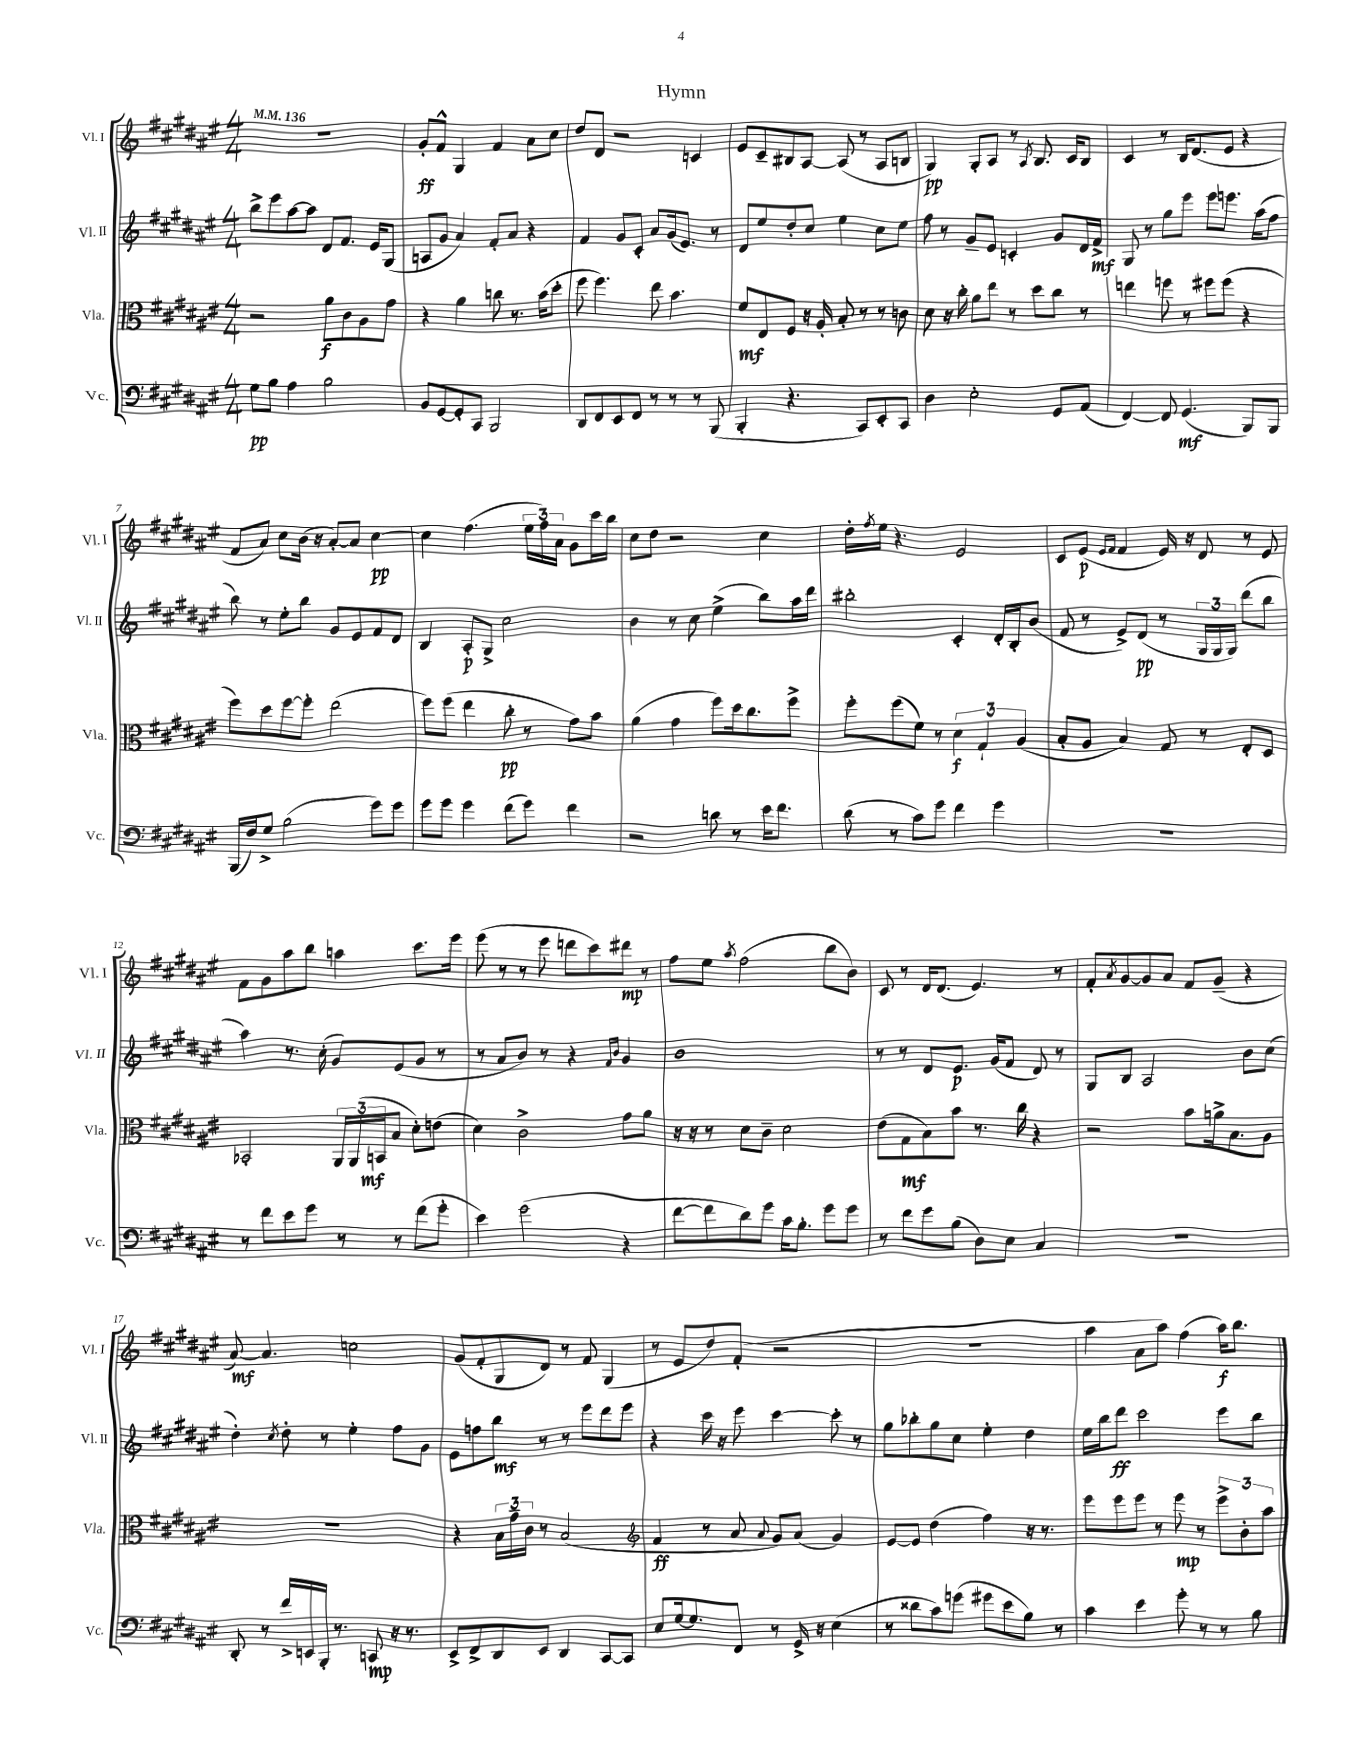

**kern	**dynam	**kern	**dynam	**kern	**dynam	**kern	**dynam
*part4	*part4	*part3	*part3	*part2	*part2	*part1	*part1
*staff4	*staff4	*staff3	*staff3	*staff2	*staff2	*staff1	*staff1
*I"Vc.	*	*I"Vla.	*	*I"Vl. II	*	*I"Vl. I	*
*I'Vc.	*	*I'Vla.	*	*I'Vl. II	*	*I'Vl. I	*
*clefF4	*	*clefC3	*	*clefG2	*	*clefG2	*
*k[f#c#g#d#a#e#]	*	*k[f#c#g#d#a#e#]	*	*k[f#c#g#d#a#e#]	*	*k[f#c#g#d#a#e#]	*
*M4/4	*	*M4/4	*	*M4/4	*	*M4/4	*
*MM136	*	*MM136	*	*MM136	*	*MM136	*
=1	=1	=1	=1	=1	=1	=1	=1
8G#\L	pp	2r	.	8bb^\L	.	1r	.
8B\J	.	.	.	8eee#\	.	.	.
4A#\	.	.	.	[8aa#\	.	.	.
.	.	.	.	8aa#\J]	.	.	.
2B\	.	8a#\L	f	8d#/L	.	.	.
.	.	8c#\	.	8.f#/J	.	.	.
.	.	8A#\	.	.	.	.	.
.	.	.	.	16e#/KL	.	.	.
.	.	8g#\J	.	(8G#/J	.	.	.
=2	=2	=2	=2	=2	=2	=2	=2
8BB/L	.	4r	.	8An/L	.	8g#'/L	ff
[8GG#/	.	.	.	8g#/J	.	8f#^^/J	.
8GG#'/]	.	4a#\	.	4a#/)	.	4G#/	.
8CC#/J	.	.	.	.	.	.	.
2BBB/	.	8ccn\	.	8f#'/L	.	4f#/	.
.	.	8.r	.	8a#/J	.	.	.
.	.	.	.	4r	.	8a#\L	.
.	.	(16b\KL	.	.	.	.	.
.	.	8dd#'\J	.	.	.	8cc#\J	.
=3	=3	=3	=3	=3	=3	=3	=3
8DD#/L	.	8ff#\	.	4f#/	.	8dd#/L	.
8FF#/	.	4.ff#\)	.	.	.	8d#/J	.
8EE#/	.	.	.	8g#/L	.	2r	.
8FF#/J	.	.	.	8c#'/J	.	.	.
8r	.	8ee#\	.	8a#/L	.	.	.
8r	.	4.b\	.	(16g#/k	.	.	.
.	.	.	.	8.e#/J)	.	.	.
8r	.	.	.	.	.	4cn/	.
(8BBB/	.	.	.	8r	.	.	.
=4	=4	=4	=4	=4	=4	=4	=4
4BBB'/	.	8f#/L	mf	8d#/L	.	8e#/L	.
.	.	8E#/	.	8ee#/	.	8c#~/	.
4.r	.	8F#/J	.	8dd#'/	.	8B#X/	.
.	.	16r	.	8cc#/J	.	[8A#/J	.
.	.	16A#'/	.	.	.	.	.
.	.	8B'/	.	4ee#\	.	(8A#/]	.
8CC#/L)	.	8r	.	.	.	8r	.
8EE#'/	.	8r	.	8cc#\L	.	8A#/L	.
8CC#/J	.	8cn\	.	8ee#\J	.	8Bn/J	.
=5	=5	=5	=5	=5	=5	=5	=5
4D#\	.	8d#\	.	8ff#\	.	4G#/)	pp
.	.	16r	.	8r	.	.	.
.	.	16cc#'\	.	.	.	.	.
2E#'\	.	8a#\L	.	8g#~/L	.	8G#'/L	.
.	.	8ee#\J	.	8e#/J	.	8A#/J	.
.	.	8r	.	4cn'/	.	8r	.
.	.	.	.	.	.	8qA#/	.
.	.	8dd#\L	.	.	.	8.B/	.
8GG#/L	.	8cc#\J	.	8g#/L	.	.	.
.	.	.	.	.	.	16c#/KL	.
(8AA#/J	.	8r	.	16d#/L	.	8B/J	.
.	.	.	.	16f#^/JJ	mf	.	.
=6	=6	=6	=6	=6	=6	=6	=6
[4FF#/)	.	4een\	.	8G#/	.	4c#/	.
.	.	.	.	8r	.	.	.
8FF#/]	.	8ffn\	.	8gg#\L	.	8r	.
(4.GG#/	mf	8r	.	8eee#\J	.	16B/KL	.
.	.	.	.	.	.	(8.d#/	.
.	.	8ff#X\L	.	8eee#\L	.	.	.
.	.	(8ff#\J	.	8.eeen\J	.	8e#/J	.
8BBB/L)	.	4r	.	.	.	4r	.
.	.	.	.	(16aa#\KL	.	.	.
8BBB/J	.	.	.	8ff#\J	.	.	.
!!LO:LB:g=z
=7	=7	=7	=7	=7	=7	=7	=7
(16BBB/LL	.	8ff#\L)	.	8bb\)	.	8f#/L	.
16F#/J)	.	.	.	.	.	.	.
8G#^/J	.	8dd#\	.	8r	.	8a#/J)	.
(2B\	.	[8ff#\	.	8ee#'\L	.	8cc#\L	.
.	.	8ff#'\J]	.	8bb\J	.	(16b\Jk	.
.	.	.	.	.	.	16r	.
.	.	(2ee#\	.	8g#/L	.	[8a#'/L)	.
.	.	.	.	8e#/	.	8a#/J]	.
8g#\L)	.	.	.	8f#/	.	[4cc#\	pp
8g#\J	.	.	.	8d#/J	.	.	.
=8	=8	=8	=8	=8	=8	=8	=8
8g#\L	.	8ff#\L)	.	4B/	.	4cc#\]	.
8g#\J	.	(8ff#\J	.	.	.	.	.
4g#\	.	4ee#\	.	8A#'/L	p	(4.ff#\	.
.	.	.	.	8G#^/J	.	.	.
(8f#\L	.	8cc#'\	pp	2cc#\	.	.	.
8g#\J)	.	8r	.	.	.	24ee#\LL	.
.	.	.	.	.	.	24ff#\)	.
.	.	.	.	.	.	24a#\JJ	.
4f#\	.	8g#\L)	.	.	.	8g#\L	.
.	.	8b\J	.	.	.	16ccc#\L	.
.	.	.	.	.	.	16bb\JJ	.
=9	=9	=9	=9	=9	=9	=9	=9
2r	.	(4a#\	.	4b\	.	8cc#\L	.
.	.	.	.	.	.	8dd#\J	.
.	.	4g#\	.	8r	.	2r	.
.	.	.	.	8cc#\	.	.	.
8dn\	.	8ff#\L)	.	(4ee#^\	.	.	.
8r	.	16dd#\k	.	.	.	.	.
.	.	8.cc#\	.	.	.	.	.
16e#\KL	.	.	.	8bb\L)	.	4cc#\	.
8.f#\J	.	.	.	.	.	.	.
.	.	8ff#^\J	.	16aa#\L	.	.	.
.	.	.	.	16ddd#\JJ	.	.	.
=10	=10	=10	=10	=10	=10	=10	=10
(8d#\	.	8ff#'\L	.	2bb#X'\	.	16dd#'\LL	.
.	.	.	.	.	.	8qff#/	.
.	.	.	.	.	.	16ee#\JJ	.
8r	.	(8ff#\	.	.	.	4.r	.
8c#\L)	.	8f#\J)	.	.	.	.	.
8g#\J	.	8r	.	.	.	.	.
4f#\	.	6d#\	f	4c#'/	.	2e#/	.
.	.	6G#`/	.	.	.	.	.
4g#\	.	.	.	16d#'/LL	.	.	.
.	.	.	.	16B'/J	.	.	.
.	.	(6A#/	.	.	.	.	.
.	.	.	.	(8b/J	.	.	.
=11	=11	=11	=11	=11	=11	=11	=11
1r	.	8B'/L	.	8f#/	.	8c#/L	.
.	.	8A#/J	.	8r	.	(8e#/J	p
.	.	.	.	.	.	16qqe#/LL	.
.	.	.	.	.	.	16qqf#/JJ	.
.	.	4B/)	.	8e#^/L)	.	4f#/	.
.	.	.	.	(8d#/J	pp	.	.
.	.	8G#/	.	8r	.	16e#/)	.
.	.	.	.	.	.	16r	.
.	.	8r	.	24G#/LL	.	8d#/	.
.	.	.	.	24G#/	.	.	.
.	.	.	.	24G#/JJ)	.	.	.
.	.	8E#'/L	.	(8ddd#\L	.	8r	.
.	.	8D#/J	.	8bb\J	.	8e#/	.
!!LO:LB:g=z
=12	=12	=12	=12	=12	=12	=12	=12
8r	.	2BB-X'/	.	4aa#\)	.	8f#\L	.
8f#\L	.	.	.	.	.	8g#\	.
8e#\	.	.	.	8.r	.	8aa#\	.
8g#\J	.	.	.	.	.	8bb\J	.
.	.	.	.	(16cc#'\	.	.	.
8r	.	24AA#/LL	.	8g#/L)	.	4aan\	.
.	.	(24AA#/	.	.	.	.	.
.	.	24BBn/J	mf	.	.	.	.
8r	.	8B/J	.	(8e#/	.	.	.
(8f#\L	.	8d#'\L)	.	8g#/J	.	8.ccc#\L	.
8g#'\J	.	(8en\J	.	8r	.	.	.
.	.	.	.	.	.	16eee#\Jk	.
=13	=13	=13	=13	=13	=13	=13	=13
4e#\)	.	4d#\)	.	8r	.	(8eee#\	.
.	.	.	.	8a#/L	.	8r	.
(2g#\	.	2c#^\	.	8b/J)	.	8r	.
.	.	.	.	8r	.	8eee#\	.
.	.	.	.	4r	.	8dddn\L	.
.	.	.	.	.	.	8ccc#\)	.
.	.	.	.	16qqf#/LL	.	.	.
.	.	.	.	16qqb/JJ	.	.	.
4r	.	8g#\L	.	4g#/	.	8ddd#X\J	mp
.	.	8a#\J	.	.	.	8r	.
=14	=14	=14	=14	=14	=14	=14	=14
[8f#\L	.	16r	.	1b	.	8ff#\L	.
.	.	16r	.	.	.	.	.
8f#\]	.	8r	.	.	.	8ee#\J	.
.	.	.	.	.	.	8qaa#/	.
8d#\)	.	8d#\L	.	.	.	(2ff#\	.
8g#\J	.	8c#~\J	.	.	.	.	.
16c#\KL	.	2d#\	.	.	.	.	.
8.B'\J	.	.	.	.	.	.	.
8g#\L	.	.	.	.	.	8bb\L	.
8g#\J	.	.	.	.	.	8b\J)	.
=15	=15	=15	=15	=15	=15	=15	=15
8r	.	(8e#\L	.	8r	.	8c#/	.
8f#\L	.	8G#\	mf	8r	.	8r	.
8g#\	.	8B\)	.	8d#/L	.	16d#/KL	.
.	.	.	.	.	.	(8.d#/J	.
(8B\J	.	8b\J	.	8.e#/J	p	.	.
8D#\L)	.	8.r	.	.	.	4.e#/)	.
.	.	.	.	(16g#/KL	.	.	.
8E#\J	.	.	.	8f#/J	.	.	.
.	.	16cc#\	.	.	.	.	.
4C#/	.	4r	.	8d#/)	.	.	.
.	.	.	.	8r	.	8r	.
=16	=16	=16	=16	=16	=16	=16	=16
1r	.	2r	.	8G#/L	.	8f#'/L	.
.	.	.	.	.	.	8qa#/	.
.	.	.	.	8B/J	.	[8g#/	.
.	.	.	.	2A#/	.	8g#/]	.
.	.	.	.	.	.	8a#/J	.
.	.	8b\L	.	.	.	8f#/L	.
.	.	16an^\k	.	.	.	(8g#~/J	.
.	.	8.B\	.	.	.	.	.
.	.	.	.	8b\L	.	4r	.
.	.	8A#\J	.	(8cc#\J	.	.	.
!!LO:LB:g=z
=17	=17	=17	=17	=17	=17	=17	=17
8DD#'/	.	1r	.	4dd#'\)	.	[8a#/)	mf
8r	.	.	.	.	.	4.a#/]	.
.	.	.	.	8qcc#/	.	.	.
16f#^/LL	.	.	.	8dd#'\	.	.	.
16EEn/	.	.	.	.	.	.	.
16BBB'/JJ	.	.	.	8r	.	.	.
8.r	.	.	.	.	.	.	.
.	.	.	.	4ee#'\	.	2ccn\	.
8CCn/	mp	.	.	.	.	.	.
16r	.	.	.	8ff#\L	.	.	.
8.r	.	.	.	.	.	.	.
.	.	.	.	8g#\J	.	.	.
=18	=18	=18	=18	=18	=18	=18	=18
8EE#^/L	.	4r	.	8e#\L	.	(8g#/L	.
8FF#^/	.	.	.	8ffn\	.	8f#'/	.
8DD#/	.	24B\LL	.	8bb\J	mf	8G#/	.
.	.	24g#~\	.	.	.	.	.
.	.	24c#\JJ	.	.	.	.	.
8EE#/J	.	8r	.	8r	.	8d#/J)	.
4DD#/	.	(2B/	.	8r	.	8r	.
.	.	.	.	8eee#\L	.	8f#/	.
[8CC#/L	.	.	.	8ddd#\	.	(4G#/	.
8CC#/J]	.	.	.	8eee#\J	.	.	.
=19	=19	=19	=19	=19	=19	=19	=19
*	*	*clefG2	*	*	*	*	*
8E#/L	.	4f#/	ff	4r	.	8r	.
[16G#/k	.	.	.	.	.	8e#/L	.
8.G#/]	.	.	.	.	.	.	.
.	.	8r	.	16ccc#\	.	8dd#/)	.
.	.	.	.	16r	.	.	.
8FF#/J	.	8a#/	.	8eee#\	.	(8f#'/J	.
.	.	8qqa#/	.	.	.	.	.
8r	.	8g#/L)	.	[4ccc#\	.	2r	.
16GG#^/	.	(8a#/J	.	.	.	.	.
16r	.	.	.	.	.	.	.
(4E#\	.	4g#/)	.	8ccc#'\]	.	.	.
.	.	.	.	8r	.	.	.
=20	=20	=20	=20	=20	=20	=20	=20
8r	.	[8e#/L	.	8gg#\L	.	1r	.
8d##X\L	.	8e#/J]	.	8bb-X'\	.	.	.
8c#\)	.	(4dd#\	.	8gg#\	.	.	.
(8gn\J	.	.	.	8cc#\J	.	.	.
8g#X\L	.	4ff#\)	.	4ee#'\	.	.	.
8e#\	.	.	.	.	.	.	.
8B\J)	.	16r	.	4dd#\	.	.	.
.	.	8.r	.	.	.	.	.
8r	.	.	.	.	.	.	.
=21	=21	=21	=21	=21	=21	=21	=21
4c#\	.	8eee#\L	.	16ee#\LL	.	4aa#\	.
.	.	.	.	16bb\J	.	.	.
.	.	8eee#\	.	8ddd#\J	ff	.	.
4e#\	.	8eee#\J	.	2ccc#\	.	8a#\L	.
.	.	8r	.	.	.	8aa#\J)	.
8g#'\	.	8eee#\	mp	.	.	(4ff#\	.
8r	.	8r	.	.	.	.	.
8r	.	12eee#^\L	.	8eee#\L	.	16aa#\KL)	f
.	.	.	.	.	.	8.bb\J	.
.	.	12b'\	.	.	.	.	.
8B\	.	.	.	8bb\J	.	.	.
.	.	12aa#\J	.	.	.	.	.
==	==	==	==	==	==	==	==
*-	*-	*-	*-	*-	*-	*-	*-
